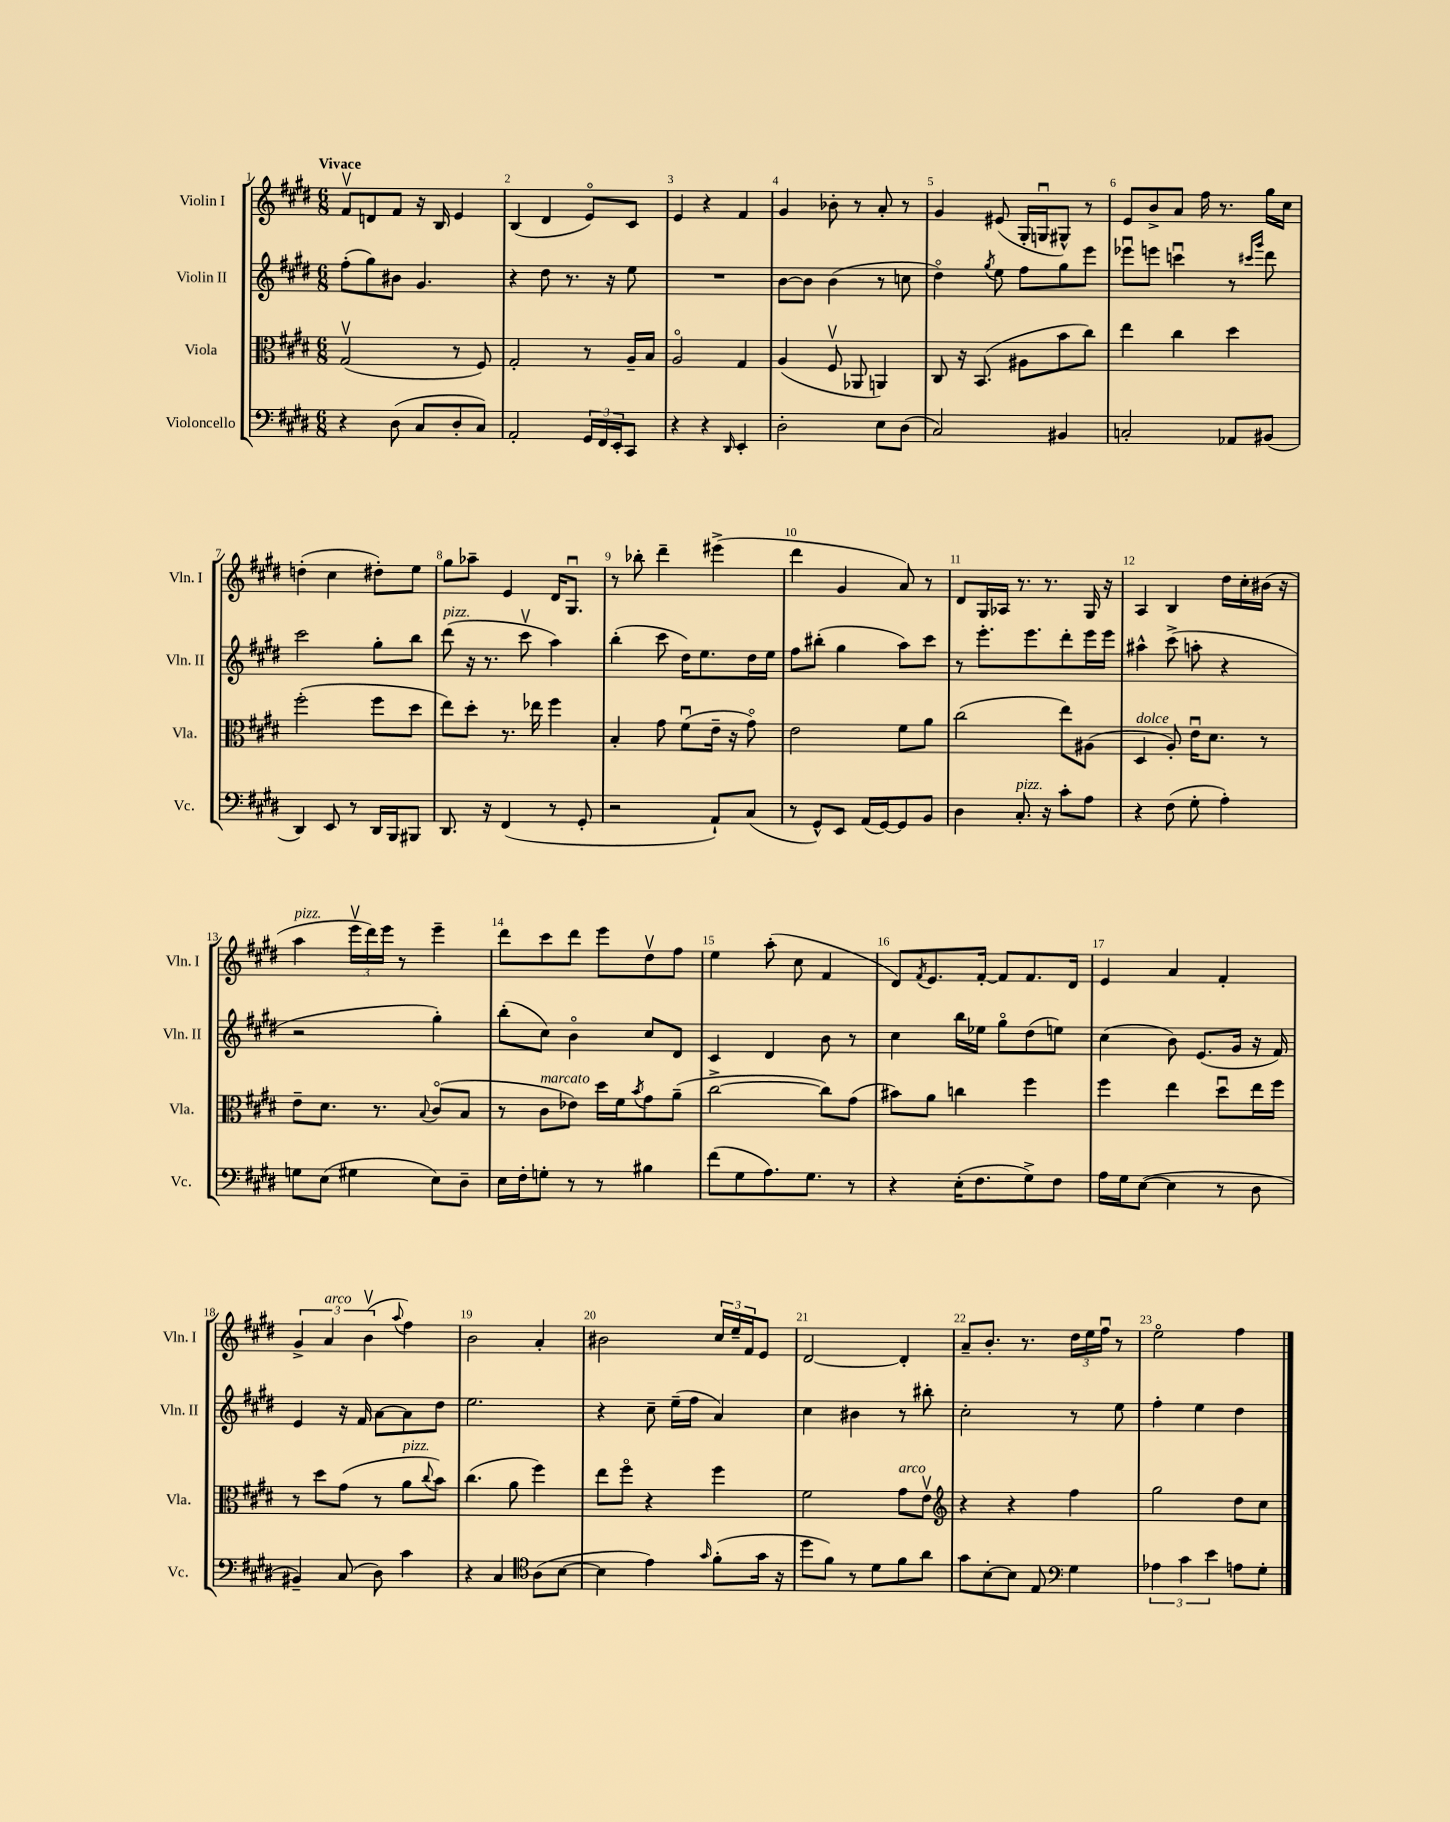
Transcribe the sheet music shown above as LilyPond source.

<<
\new StaffGroup <<
\new Staff = "s0" \with { instrumentName = "Violin I" shortInstrumentName = "Vln. I" } {
    \clef treble \key e \major \numericTimeSignature \time 6/8 \tempo "Vivace"
    fis'8\upbow d'8 fis'8 r16 b16 e'4 |
    b4( dis'4 e'8\flageolet) cis'8 |
    e'4 r4 fis'4 |
    gis'4 bes'8-. r8 a'8-. r8 |
    gis'4 eis'8( gis16-. g16\downbow gis8-^) r8 |
    e'8 b'8-> a'8 fis''16 r8. gis''16 cis''16 |
    d''4-.( cis''4 dis''8-.) e''8 |
    gis''8 aes''8-- e'4 dis'16 gis8.\downbow |
    r8 bes''8-. dis'''4-- eis'''4->( |
    dis'''4 gis'4 a'8) r8 |
    dis'8 gis16 aes16 r8. r8. gis16 r16 |
    a4 b4 dis''16 cis''16-. bis'16( r16 |
    a''4^\markup { \italic "pizz." } \tuplet 3/2 { e'''16\upbow dis'''16) e'''16 } r8 e'''4-- |
    dis'''8 cis'''8 dis'''8 e'''8 dis''8\upbow fis''8 |
    e''4 a''8-.( cis''8 fis'4 |
    dis'8) \acciaccatura { fis'8 } e'8. fis'16~-. fis'8 fis'8. dis'16 |
    e'4 a'4 fis'4-. |
    \tuplet 3/2 { gis'4-> a'4^\markup { \italic "arco" } b'4\upbow( } \appoggiatura { a''8 } fis''4) |
    b'2 a'4-. |
    bis'2 \tuplet 3/2 { cis''16 e''16-- fis'16 } e'8 |
    dis'2~ dis'4-. |
    a'8-- b'8.-. r8. \tuplet 3/2 { dis''16 e''16 fis''16\downbow } r8 |
    e''2\flageolet fis''4 \bar "|." |
}
\new Staff = "s1" \with { instrumentName = "Violin II" shortInstrumentName = "Vln. II" } {
    \clef treble \key e \major \numericTimeSignature \time 6/8
    fis''8-.( gis''8) bis'8 gis'4. |
    r4 dis''8 r8. r16 e''8 |
    R2. |
    b'8~ b'8 b'4( r8 c''8 |
    dis''4\flageolet) \acciaccatura { gis''8 } e''8 fis''8 gis''8 e'''8 |
    ees'''8\downbow e'''8 c'''4\downbow r8 \grace { cis'''16 gis'''16 } dis'''8 |
    cis'''2 gis''8-. b''8 |
    dis'''8^\markup { \italic "pizz." }( r16 r8. cis'''8\upbow a''4) |
    b''4-.( cis'''8 dis''16) e''8. dis''16 e''16 |
    fis''8 bis''8-.( gis''4 a''8) cis'''8 |
    r8 e'''8.-. e'''8. dis'''8-. e'''16 e'''16 |
    ais''4-^ cis'''8->( a''8-. r4 |
    r2 gis''4-.) |
    b''8-.( cis''8) b'4\flageolet cis''8 dis'8 |
    cis'4 dis'4 b'8 r8 |
    cis''4 b''16 ees''16 gis''8\flageolet dis''8( e''8) |
    cis''4( b'8) e'8.( gis'16 r16 fis'16) |
    e'4 r16 fis'16 a'8~ a'8 dis''8 |
    e''2. |
    r4 cis''8-- e''16--( fis''16 a'4) |
    cis''4 bis'4 r8 bis''8-. |
    cis''2-. r8 e''8 |
    fis''4-. e''4 dis''4 \bar "|." |
}
\new Staff = "s2" \with { instrumentName = "Viola" shortInstrumentName = "Vla." } {
    \clef alto \key e \major \numericTimeSignature \time 6/8
    gis2\upbow( r8 fis8) |
    gis2-. r8 a16-- b16 |
    a2\flageolet gis4 |
    a4( fis8\upbow aes,8 a,4) |
    cis8 r16 b,8.( ais8 b'8 cis''8) |
    e''4 cis''4 dis''4 |
    fis''2-.( fis''8 dis''8 |
    e''8) dis''8-. r8. ees''16 fis''4 |
    b4-. gis'8 fis'8\downbow( e'16-- r16 gis'8\flageolet) |
    e'2 fis'8 a'8 |
    cis''2( e''8) ais8( |
    dis4^\markup { \italic "dolce" } a8-.) e'16\downbow dis'8. r8 |
    e'8-- dis'8. r8. \appoggiatura { b8 } cis'8\flageolet( b8 |
    r8 cis'8^\markup { \italic "marcato" } ees'8) dis''16 fis'16 \acciaccatura { b'8 } gis'8 a'8--( |
    cis''2~-> cis''8) gis'8( |
    bis'8) a'8 c''4 fis''4 |
    fis''4 e''4 dis''8\downbow e''16 fis''16 |
    r8 dis''8 gis'8( r8 a'8^\markup { \italic "pizz." } \appoggiatura { cis''8 } b'8) |
    cis''4.( a'8 fis''4) |
    e''8 fis''8\flageolet r4 fis''4 |
    fis'2 gis'8^\markup { \italic "arco" } e'8\upbow |
    \clef treble r4 r4 fis''4 |
    gis''2 dis''8 cis''8 \bar "|." |
}
\new Staff = "s3" \with { instrumentName = "Violoncello" shortInstrumentName = "Vc." } {
    \clef bass \key e \major \numericTimeSignature \time 6/8
    r4 dis8( cis8 dis8-. cis8) |
    a,2-. \tuplet 3/2 { gis,16 fis,16 e,16-. } cis,8 |
    r4 r4 \grace { dis,16 } e,4-. |
    dis2-. e8 dis8( |
    cis2) bis,4 |
    c2-. aes,8 bis,8( |
    dis,4) e,8 r8 dis,16 b,,16 bis,,8 |
    dis,8. r16 fis,4( r8 gis,8-. |
    r2 a,8-!) cis8( |
    r8 gis,8-^) e,8 a,16( gis,16~) gis,8 b,8 |
    dis4 cis8.-.^\markup { \italic "pizz." } r16 cis'8-. a8 |
    r4 fis8( gis8-. a4-.) |
    g8 e8( gis4 e8) dis8-- |
    e16 fis16-. g8-. r8 r8 bis4 |
    fis'8( gis8 a8.) gis8. r8 |
    r4 e16-.( fis8. gis8->) fis8 |
    a16 gis16 e8~( e4 r8 dis8 |
    bis,4--) cis8( dis8) cis'4 |
    r4 cis4 \clef tenor a8( b8~ |
    b4 e'4) \grace { gis'16 } fis'8-.( gis'16 r16 |
    dis''8 fis'8) r8 dis'8 fis'8 a'8 |
    gis'8 b8~-. b8 e8 \clef bass gis4 |
    \tuplet 3/2 { aes4 cis'4 e'4 } a8 gis8-. \bar "|." |
}
>>
>>
\layout { \context { \Score \override BarNumber.break-visibility = ##(#f #t #t) barNumberVisibility = #all-bar-numbers-visible } }
